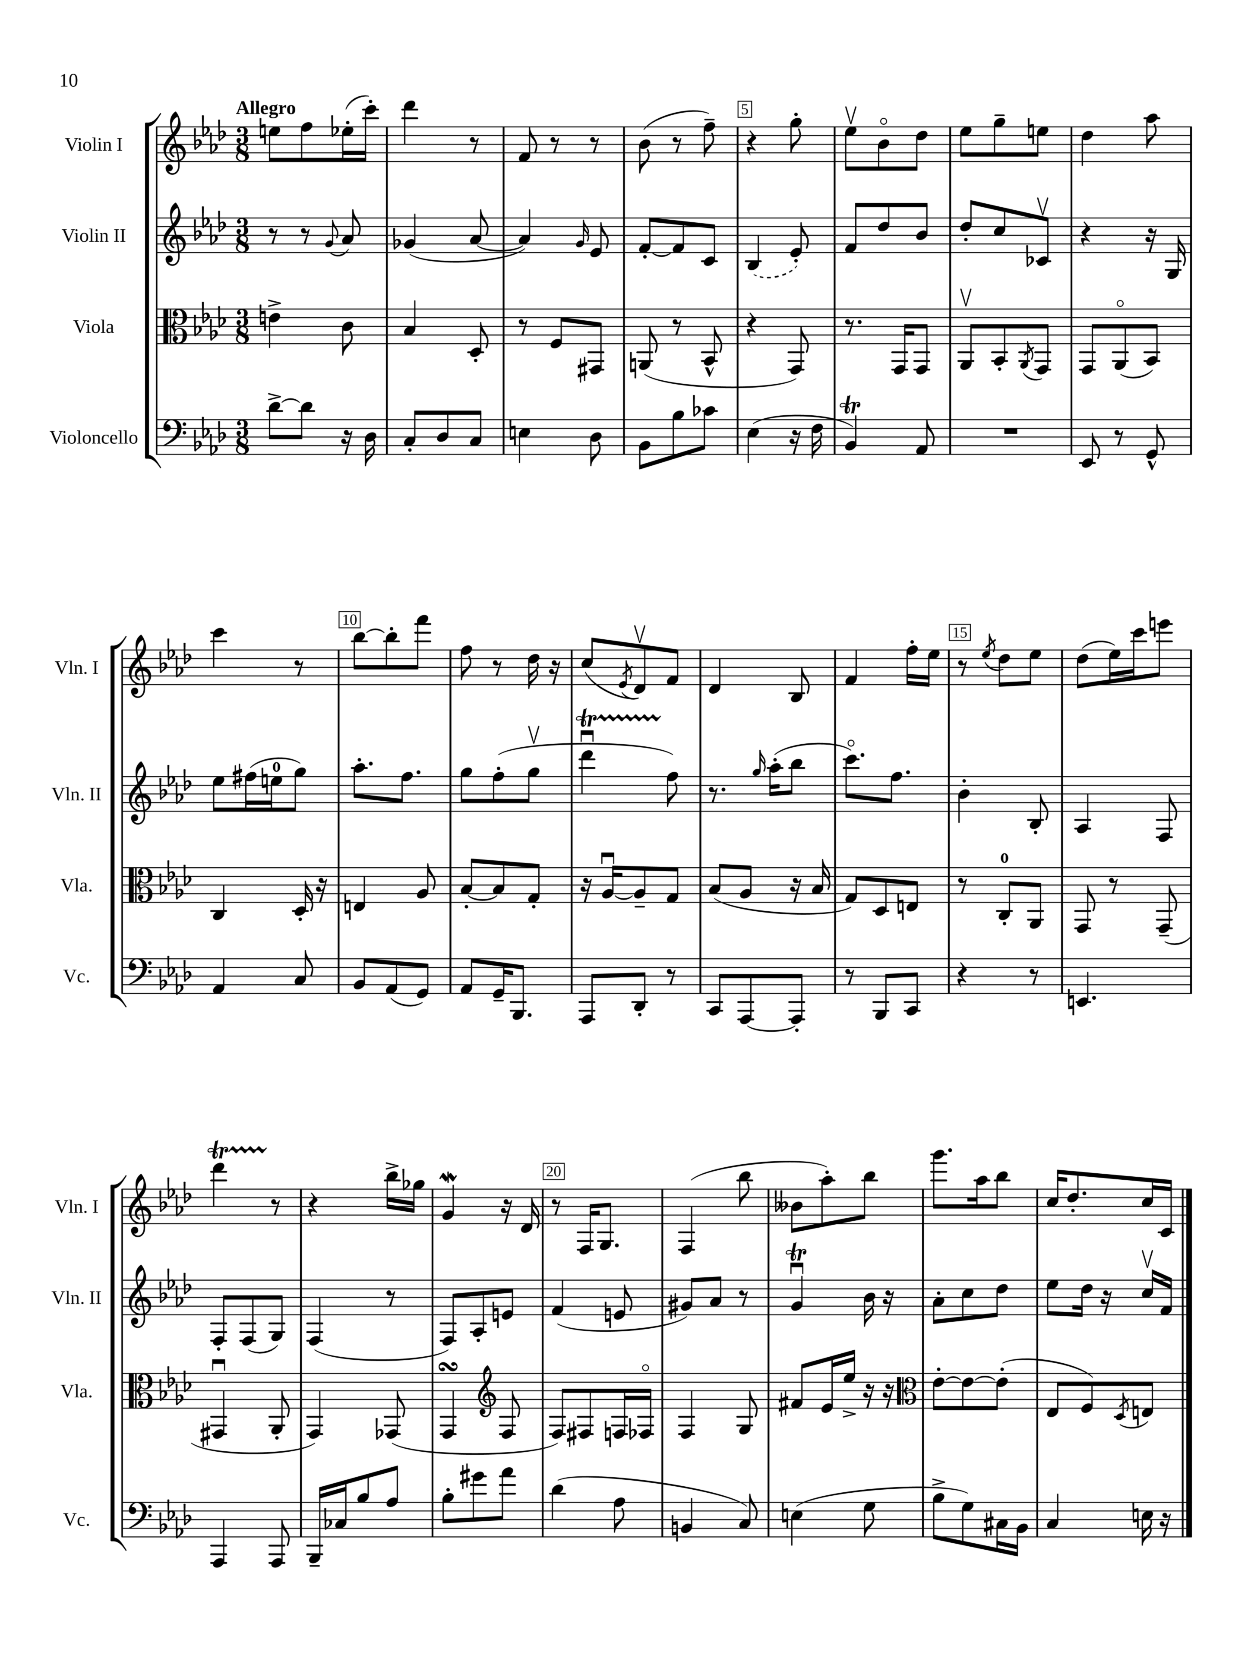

**kern	**kern	**kern	**kern
*part4	*part3	*part2	*part1
*staff4	*staff3	*staff2	*staff1
*I"Violoncello	*I"Viola	*I"Violin II	*I"Violin I
*I'Vc.	*I'Vla.	*I'Vln. II	*I'Vln. I
*clefF4	*clefC3	*clefG2	*clefG2
*k[b-e-a-d-]	*k[b-e-a-d-]	*k[b-e-a-d-]	*k[b-e-a-d-]
*M3/8	*M3/8	*M3/8	*M3/8
=1	=1	=1	=1
!	!	!	!LO:TX:a:B:t=Allegro
[8d-^\L	4en^\	8r	8een\L
8d-\J]	.	8r	8ff\
.	.	8qqg/	.
16r	8c\	8a-/	(16ee-X'\L
16D-\	.	.	16ccc'\JJ)
=2	=2	=2	=2
8C'/L	4B-/	(4g-X/	4ddd-\
8D-/	.	.	.
8C/J	8D-'/	[8a-/	8r
=3	=3	=3	=3
4En\	8r	4a-/])	8f/
.	8F/L	.	8r
.	.	16qqg/	.
8D-\	8GG#X/J	8e-/	8r
=4	=4	=4	=4
8BB-\L	(8AAn/	[8f'/L	(8b-\
8B-\	8r	8f/]	8r
8c-X\J	8BB-^^/	8c/J	8ff~\)
=5	=5	=5	=5
(4E-\	4r	(4B-/	4r
16r	8GG/)	8e-'/)	8gg'\
16F\	.	.	.
=6	=6	=6	=6
4BB-T/)	8.r	8f/L	8ee-v\L
.	.	8dd-/	8b-\
.	16GG/KL	.	.
8AA-/	8GG/J	8b-/J	8dd-\J
=7	=7	=7	=7
4.r	8AA-v/L	8dd-'/L	8ee-\L
.	8BB-'/	8cc/	8gg~\
.	8qAA-/	.	.
.	8GG/J	8c-Xv/J	8een\J
=8	=8	=8	=8
8EE-/	8GG/L	4r	4dd-\
8r	(8AA-/	.	.
8GG^^/	8BB-/J)	16r	8aa-\
.	.	16G/	.
!!LO:LB:g=z
=9	=9	=9	=9
4AA-/	4C/	8ee-\L	4ccc\
.	.	(16ff#X\L	.
.	.	16een\J	.
8C/	16D-'/	8gg\J)	8r
.	16r	.	.
=10	=10	=10	=10
8BB-/L	4En/	8.aa-'\L	[8bb-\L
(8AA-/	.	.	8bb-'\]
.	.	8.ff\J	.
8GG/J)	8A-/	.	8fff\J
=11	=11	=11	=11
8AA-/L	[8B-'/L	8gg\L	8ff\
16GG~/K	8B-/]	(8ff'\	8r
8.BBB-/J	.	.	.
.	8G'/J	8ggv\J	16dd-\
.	.	.	16r
=12	=12	=12	=12
8AAA-/L	16r	4ddd-Tu\	(8cc/L
.	[16A-u/KL	.	.
.	.	.	8qe-/
8DD-'/J	8A-~/]	.	8d-v/)
8r	8G/J	8ff\)	8f/J
=13	=13	=13	=13
8CC/L	(8B-/L	8.r	4d-/
[8AAA-/	8A-/J	.	.
.	.	16qqgg/	.
.	.	(16aa-'\KL	.
8AAA-'/J]	16r	8bb-\J	8B-/
.	16B-/	.	.
=14	=14	=14	=14
8r	8G/L)	8.ccc\L)	4f/
8BBB-/L	8D-/	.	.
.	.	8.ff\J	.
8CC/J	8En/J	.	16ff'\LL
.	.	.	16ee-\JJ
=15	=15	=15	=15
4r	8r	4b-'\	8r
.	.	.	8qee-/
.	8C'/L	.	8dd-\L
8r	8AA-/J	8B-'/	8ee-\J
=16	=16	=16	=16
4.EEn/	8GG/	4A-/	(8dd-\L
.	8r	.	16ee-\L)
.	.	.	16ccc\J
.	(8GG~/	8F/	8eeen\J
!!LO:LB:g=z
=17	=17	=17	=17
4AAA-/	4GG#Xu/	8F'/L	4ddd-T\
.	.	(8F/	.
8AAA-/	8AA-'/	8G/J)	8r
=18	=18	=18	=18
16BBB-~/LL	4GG/)	(4F/	4r
16C-X/J	.	.	.
8B-/	.	.	.
8A-/J	(8GG-X/	8r	16bb-^\LL
.	.	.	16gg-X\JJ
=19	=19	=19	=19
8B-'\L	4GGsSsS/	8F/L)	4gW/
8g#X\	.	8A-'/	.
*	*clefG2	*	*
8a-\J	8F/	8en/J	16r
.	.	.	16d-/
=20	=20	=20	=20
(4d-\	8F/L)	(4f/	8r
.	8F#X/	.	16F/KL
.	.	.	8.G/J
8A-\	16Fn/L	8en/	.
.	16F-X/JJ	.	.
=21	=21	=21	=21
4BBn/	4F/	8g#X/L)	(4F/
.	.	8a-/J	.
8C/)	8G/	8r	8bb-\
=22	=22	=22	=22
(4En\	8f#X/L	4gtu/	8b--X\L
.	16e-/L	.	8aa-'\)
.	16ee-^/JJ	.	.
8G\	16r	16b-\	8bb-\J
.	16r	16r	.
=23	=23	=23	=23
*	*clefC3	*	*
8B-^\L	[8e-'\L	8a-'\L	8.ggg\L
8G\)	8e-\_	8cc\	.
.	.	.	16aa-\k
16C#X\L	(8e-'\J]	8dd-\J	8bb-\J
16BB-\JJ	.	.	.
=24	=24	=24	=24
4C/	8E-/L	8ee-\L	16cc/KL
.	.	.	8.dd-'/
.	8F/)	16dd-\Jk	.
.	.	16r	.
.	8qD-/	.	.
16En\	8En/J	16ccv/LL	16cc/L
16r	.	16f/JJ	16c/JJ
==	==	==	==
*-	*-	*-	*-
